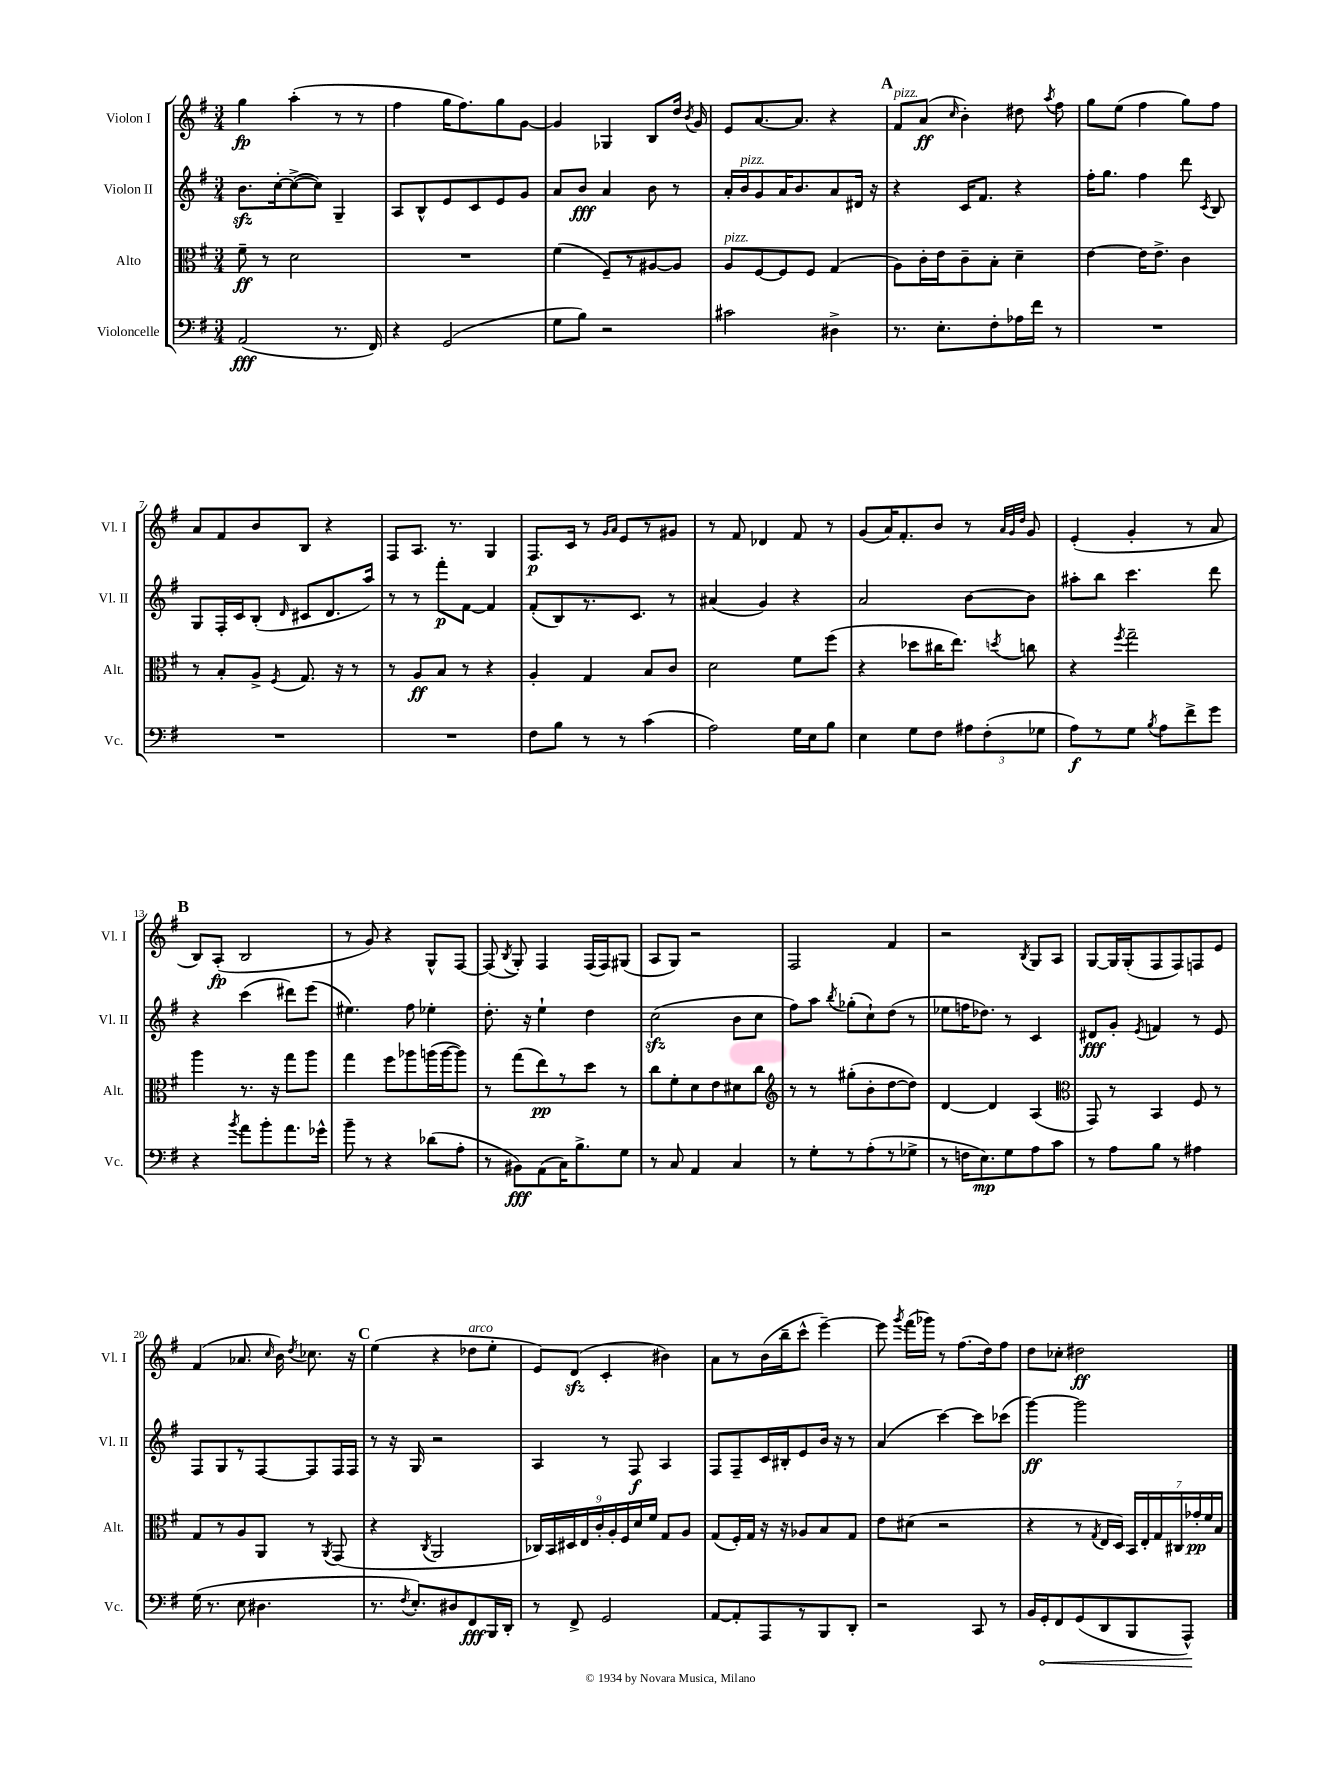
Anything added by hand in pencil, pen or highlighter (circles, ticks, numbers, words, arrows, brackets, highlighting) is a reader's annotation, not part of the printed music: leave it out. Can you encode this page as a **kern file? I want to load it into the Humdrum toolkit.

**kern	**dynam	**kern	**dynam	**kern	**dynam	**kern	**dynam
*part4	*part4	*part3	*part3	*part2	*part2	*part1	*part1
*staff4	*staff4	*staff3	*staff3	*staff2	*staff2	*staff1	*staff1
*I"Violoncelle	*	*I"Alto	*	*I"Violon II	*	*I"Violon I	*
*I'Vc.	*	*I'Alt.	*	*I'Vl. II	*	*I'Vl. I	*
*clefF4	*	*clefC3	*	*clefG2	*	*clefG2	*
*k[f#]	*	*k[f#]	*	*k[f#]	*	*k[f#]	*
*M3/4	*	*M3/4	*	*M3/4	*	*M3/4	*
=1	=1	=1	=1	=1	=1	=1	=1
(2AA/	fff	8f#~\	ff	8.bzz\L	.	4gg\	fp
.	.	8r	.	.	.	.	.
.	.	.	.	[16cc'\k	.	.	.
.	.	2d\	.	(8cc^\_	.	(4aa'\	.
.	.	.	.	8cc\J])	.	.	.
8.r	.	.	.	4G~/	.	8r	.
.	.	.	.	.	.	8r	.
16FF#/)	.	.	.	.	.	.	.
=2	=2	=2	=2	=2	=2	=2	=2
4r	.	2.r	.	8A/L	.	4ff#\	.
.	.	.	.	8B^^/	.	.	.
(2GG/	.	.	.	8e/	.	16gg\KL	.
.	.	.	.	.	.	8.ff#\)	.
.	.	.	.	8c/	.	.	.
.	.	.	.	8e/	.	8gg\	.
.	.	.	.	8g/J	.	[8g\J	.
=3	=3	=3	=3	=3	=3	=3	=3
8G\L	.	(4f#\	.	8a/L	.	4g/]	.
8B\J)	.	.	.	8b/J	fff	.	.
2r	.	8F#~/L)	.	4a/	.	4G-X/	.
.	.	8r	.	.	.	.	.
.	.	[8A#X/	.	8b\	.	8B/L	.
.	.	8A#/J]	.	8r	.	16dd/Jk	.
.	.	.	.	.	.	8qb/	.
.	.	.	.	.	.	16g/	.
=4	=4	=4	=4	=4	=4	=4	=4
!	!	!LO:TX:a:i:t=pizz.	!	!	!	!	!
2c#X\	.	8A/L	.	16a'/LL	.	8e/L	.
!	!	!	!	!LO:TX:a:i:t=pizz.	!	!	!
.	.	.	.	16b/J	.	.	.
.	.	[8F#/	.	8g/	.	[8.a/	.
.	.	8F#/]	.	16a/K	.	.	.
.	.	.	.	8.b/	.	8.a/J]	.
.	.	8F#/J	.	.	.	.	.
4D#X^\	.	(4G/	.	8a/	.	4r	.
.	.	.	.	16d#X/Jk	.	.	.
.	.	.	.	16r	.	.	.
!!LO:REH:place=s1:t=A
=5	=5	=5	=5	=5	=5	=5	=5
!	!	!	!	!	!	!LO:TX:a:i:t=pizz.	!
8.r	.	8A\L)	.	4r	.	8f#/L	.
.	.	16c'\L	.	.	.	(8a/J	ff
8.E'\L	.	16e\J	.	.	.	.	.
.	.	.	.	.	.	16qqcc/	.
.	.	8c~\	.	16c/KL	.	4b'\)	.
.	.	.	.	8.f#/J	.	.	.
8F#'\	.	8B'\J	.	.	.	.	.
16A-X\L	.	4d~\	.	4r	.	8dd#X\	.
16f#\JJ	.	.	.	.	.	.	.
.	.	.	.	.	.	8qaa/	.
8r	.	.	.	.	.	8ff#\	.
=6	=6	=6	=6	=6	=6	=6	=6
2.r	.	[4e\	.	16ff#'\KL	.	8gg\L	.
.	.	.	.	8.gg\J	.	.	.
.	.	.	.	.	.	(8ee\J	.
.	.	16e\KL]	.	4ff#\	.	4ff#\	.
.	.	8.e^\J	.	.	.	.	.
.	.	4c\	.	8ddd\	.	8gg\L)	.
.	.	.	.	8qc/	.	.	.
.	.	.	.	8B/	.	8ff#\J	.
!!LO:LB:g=z
=7	=7	=7	=7	=7	=7	=7	=7
2.r	.	8r	.	8G/L	.	8a/L	.
.	.	8B'/L	.	16F#'/L	.	8f#/	.
.	.	.	.	16c/J	.	.	.
.	.	8A^/J	.	(8B'/J	.	8b/	.
.	.	8qF#/	.	16qqd/	.	.	.
.	.	8.G/	.	8c#X/L	.	8B/J	.
.	.	.	.	8.d/	.	4r	.
.	.	16r	.	.	.	.	.
.	.	8r	.	.	.	.	.
.	.	.	.	16aa/Jk)	.	.	.
=8	=8	=8	=8	=8	=8	=8	=8
2.r	.	8r	.	8r	.	8F#/L	.
.	.	8A/L	ff	8r	.	8.A/J	.
.	.	8B/J	.	8fff#'\L	p	.	.
.	.	.	.	.	.	8.r	.
.	.	8r	.	[8f#\J	.	.	.
.	.	4r	.	4f#/]	.	4G/	.
=9	=9	=9	=9	=9	=9	=9	=9
8F#\L	.	4A'/	.	(8f#'/L	.	8.F#/L	p
8B\J	.	.	.	8B/)	.	.	.
.	.	.	.	.	.	16c/Jk	.
8r	.	4G/	.	8.r	.	8r	.
.	.	.	.	.	.	16qqg/LL	.
.	.	.	.	.	.	16qqa/JJ	.
8r	.	.	.	.	.	8e/L	.
.	.	.	.	8.c/J	.	.	.
(4c\	.	8B/L	.	.	.	8r	.
.	.	8c/J	.	8r	.	8g#X/J	.
=10	=10	=10	=10	=10	=10	=10	=10
2A\)	.	2d\	.	(4a#X/	.	8r	.
.	.	.	.	.	.	8f#/	.
.	.	.	.	4g/)	.	4d-X/	.
16G\LL	.	8f#\L	.	4r	.	8f#/	.
16E\J	.	.	.	.	.	.	.
8B\J	.	(8ff#\J	.	.	.	8r	.
=11	=11	=11	=11	=11	=11	=11	=11
4E\	.	4r	.	2a/	.	(8g/L	.
.	.	.	.	.	.	16a/K)	.
.	.	.	.	.	.	8.f#'/	.
8G\L	.	8dd-X\L	.	.	.	.	.
8F#\J	.	16cc#X\K	.	.	.	8b/J	.
.	.	8.ee\J)	.	.	.	.	.
12A#X\L	.	.	.	[8b\L	.	8r	.
(12F#'\	.	.	.	.	.	.	.
.	.	.	.	.	.	32qqa/LLL	.
.	.	.	.	.	.	32qqg/	.
.	.	8qddn/	.	.	.	32qqdd/JJJ	.
.	.	8ccn\	.	8b\J]	.	8g/	.
12G-X\J	.	.	.	.	.	.	.
=12	=12	=12	=12	=12	=12	=12	=12
8A\L)	f	4r	.	8aa#X'\L	.	(4e'/	.
8r	.	.	.	8bb\J	.	.	.
.	.	8qff#/	.	.	.	.	.
8G\J	.	2gg~\	.	4.ccc\	.	4g'/	.
8qB/	.	.	.	.	.	.	.
8A\L	.	.	.	.	.	.	.
8f#^\	.	.	.	.	.	8r	.
8g\J	.	.	.	8ddd\	.	8a/	.
!!LO:LB:g=z
!!LO:REH:place=s1:t=B
=13	=13	=13	=13	=13	=13	=13	=13
4r	.	4aa\	.	4r	.	8B/L)	.
.	.	.	.	.	.	(8A'/J	fp
8qb/	.	.	.	.	.	.	.
8a\L	.	8.r	.	(4ccc\	.	2B/	.
8b'\	.	.	.	.	.	.	.
.	.	16r	.	.	.	.	.
8.a\	.	8gg\L	.	8ddd#X\L)	.	.	.
.	.	8aa\J	.	(8eee\J	.	.	.
16g-X^^\Jk	.	.	.	.	.	.	.
=14	=14	=14	=14	=14	=14	=14	=14
8b~\	.	4gg\	.	4.ee#X\)	.	8r	.
8r	.	.	.	.	.	8g/)	.
4r	.	8ff#\L	.	.	.	4r	.
.	.	8aa-X\	.	8ff#\	.	.	.
(8d-X\L	.	(16aan\L	.	4ee-X'\	.	8G^^/L	.
.	.	[16aa\J	.	.	.	.	.
8A'\J	.	8aa\J])	.	.	.	[8F#/J	.
=15	=15	=15	=15	=15	=15	=15	=15
8r	.	8r	.	8.dd'\	.	(8F#/]	.
.	.	.	.	.	.	8qB/	.
8BB#X\L)	fff	(8gg\L	.	.	.	8G'/)	.
.	.	.	.	16r	.	.	.
(8AA\	.	8ee\)	pp	4ee`\	.	4F#/	.
16C\K)	.	8r	.	.	.	.	.
8.B^\	.	.	.	.	.	.	.
.	.	8dd\J	.	4dd\	.	(16F#/LL	.
.	.	.	.	.	.	16F#/J)	.
8G\J	.	8r	.	.	.	(8G#X/J	.
=16	=16	=16	=16	=16	=16	=16	=16
8r	.	8cc\L	.	(2cczz\	.	8A/L	.
8C/	.	8f#'\	.	.	.	8G/J)	.
4AA/	.	8d\	.	.	.	2r	.
.	.	8e\	.	.	.	.	.
4C/	.	8d#X\	.	8b\L	.	.	.
.	.	8cc\J	.	8cc\J	.	.	.
=17	=17	=17	=17	=17	=17	=17	=17
*	*	*clefG2	*	*	*	*	*
8r	.	8r	.	8ff#\L)	.	2F#/	.
8G'\L	.	8r	.	8aa\J	.	.	.
.	.	.	.	8qbb/	.	.	.
8r	.	(8gg#X'\L	.	(8gg-X'\L	.	.	.
(8A'\	.	8b'\	.	8cc`\)	.	.	.
8r	.	[8dd\	.	(8dd\J	.	4f#/	.
8G-X^\J	.	8dd\J])	.	8r	.	.	.
=18	=18	=18	=18	=18	=18	=18	=18
8r	.	[4d/	.	8ee-X\L	.	2r	.
16Fn\KL	.	.	.	16ffn\K	.	.	.
8.E\)	mp	.	.	8.dd-X\J)	.	.	.
.	.	4d/]	.	.	.	.	.
8G\	.	.	.	8r	.	.	.
.	.	.	.	.	.	8qB/	.
8A\	.	(4A/	.	4c/	.	8G/L	.
8c\J	.	.	.	.	.	8A/J	.
=19	=19	=19	=19	=19	=19	=19	=19
*	*	*clefC3	*	*	*	*	*
8r	.	8GG/)	.	8d#X/L	fff	[8G/L	.
8A\L	.	8r	.	8g'/J	.	16G/L]	.
.	.	.	.	.	.	(16G'/J	.
.	.	.	.	8qe/	.	.	.
8B\J	.	4BB/	.	4fn/	.	8F#/	.
8r	.	.	.	.	.	8F#/)	.
4A#X\	.	8F#/	.	8r	.	8Fn/	.
.	.	8r	.	8e/	.	8e/J	.
!!LO:LB:g=z
=20	=20	=20	=20	=20	=20	=20	=20
(16G\	.	8G/L	.	8F#/L	.	(4f#/	.
8.r	.	.	.	.	.	.	.
.	.	8r	.	8G/	.	.	.
8E\	.	8A/	.	8r	.	8.a-X/	.
4.D#X\	.	8AA/J	.	[8F#/	.	.	.
.	.	.	.	.	.	16qqcc/	.
.	.	.	.	.	.	16b\)	.
.	.	.	.	.	.	8qdd/	.
.	.	8r	.	8F#/]	.	8.cc-X\	.
.	.	8qAA/	.	.	.	.	.
.	.	(8GG/	.	16F#/L	.	.	.
.	.	.	.	16F#/JJ	.	16r	.
!!LO:REH:place=s1:t=C
=21	=21	=21	=21	=21	=21	=21	=21
8.r	.	4r	.	8r	.	(4ee\	.
.	.	.	.	16r	.	.	.
8qF#/	.	.	.	.	.	.	.
8.E'/L)	.	.	.	16G/	.	.	.
.	.	8qC/	.	.	.	.	.
.	.	2AA/	.	2r	.	4r	.
8D#X/	.	.	.	.	.	.	.
!	!	!	!	!	!	!LO:TX:a:i:t=arco	!
8FF#/	fff	.	.	.	.	8dd-X\L	.
16BBB/L	.	.	.	.	.	8ee'\J	.
16DD'/JJ	.	.	.	.	.	.	.
=22	=22	=22	=22	=22	=22	=22	=22
8r	.	18C-X/LL)	.	4A/	.	8e/L)	.
.	.	18BB/	.	.	.	.	.
.	.	18D#X/	.	.	.	.	.
8FF#^/	.	.	.	.	.	(8dzz/J	.
.	.	18E/	.	.	.	.	.
.	.	18c'/	.	.	.	.	.
2GG/	.	.	.	8r	.	4c'/	.
.	.	18A'/	.	.	.	.	.
.	.	18F#/	.	.	.	.	.
.	.	.	.	8F#/	f	.	.
.	.	18d/	.	.	.	.	.
.	.	18f#/JJ	.	.	.	.	.
.	.	8G/L	.	4A/	.	4b#X\)	.
.	.	8A/J	.	.	.	.	.
=23	=23	=23	=23	=23	=23	=23	=23
[8AA/L	.	(8G/L	.	8F#/L	.	8a\L	.
8AA'/]	.	16F#'/L)	.	8F#~/	.	8r	.
.	.	16G/JJ	.	.	.	.	.
8AAA/	.	16r	.	16c/L	.	(16b\L	.
.	.	16r	.	16B#X'/J	.	16bb~\J	.
8r	.	8A-X/L	.	8e/	.	8ccc^^\J	.
8BBB/	.	8B/	.	16b/Jk	.	[4eee~\)	.
.	.	.	.	16r	.	.	.
8DD'/J	.	8G/J	.	8r	.	.	.
=24	=24	=24	=24	=24	=24	=24	=24
2r	.	8e\L	.	(4a/	.	8eee\]	.
.	.	.	.	.	.	8qggg/	.
.	.	(8d#X\J	.	.	.	(16fff#\LL	.
.	.	.	.	.	.	16ggg-X\JJ)	.
.	.	2r	.	[4ccc\)	.	8r	.
.	.	.	.	.	.	(8.ff#\L	.
8CC/	.	.	.	8ccc\L]	.	.	.
.	.	.	.	.	.	16dd\k)	.
8r	.	.	.	(8ccc-X\J	.	8ff#\J	.
=25	=25	=25	=25	=25	=25	=25	=25
16BB/LL	.	4r	.	[4ggg\)	ff	8dd\L	.
!	!LO:HP:b	!	!	!	!	!	!
16GG'/J	<	.	.	.	.	.	.
8FF#/	.	.	.	.	.	8cc-X'\J	.
(8GG/	.	8r	.	2ggg\]	.	2dd#X\	ff
.	.	8qG/	.	.	.	.	.
8DD/	.	16E/LL	.	.	.	.	.
.	.	16D/JJ)	.	.	.	.	.
8BBB/	.	28BB/LL	.	.	.	.	.
.	.	28E'/	.	.	.	.	.
.	.	28G/	.	.	.	.	.
.	.	28C#X/	.	.	.	.	.
8AAA^^/J)	.	.	.	.	.	.	.
.	.	28g-X'/	pp	.	.	.	.
.	.	28f#/	.	.	.	.	.
.	.	28B/JJ	.	.	.	.	.
.	[	.	.	.	.	.	.
==	==	==	==	==	==	==	==
*-	*-	*-	*-	*-	*-	*-	*-
